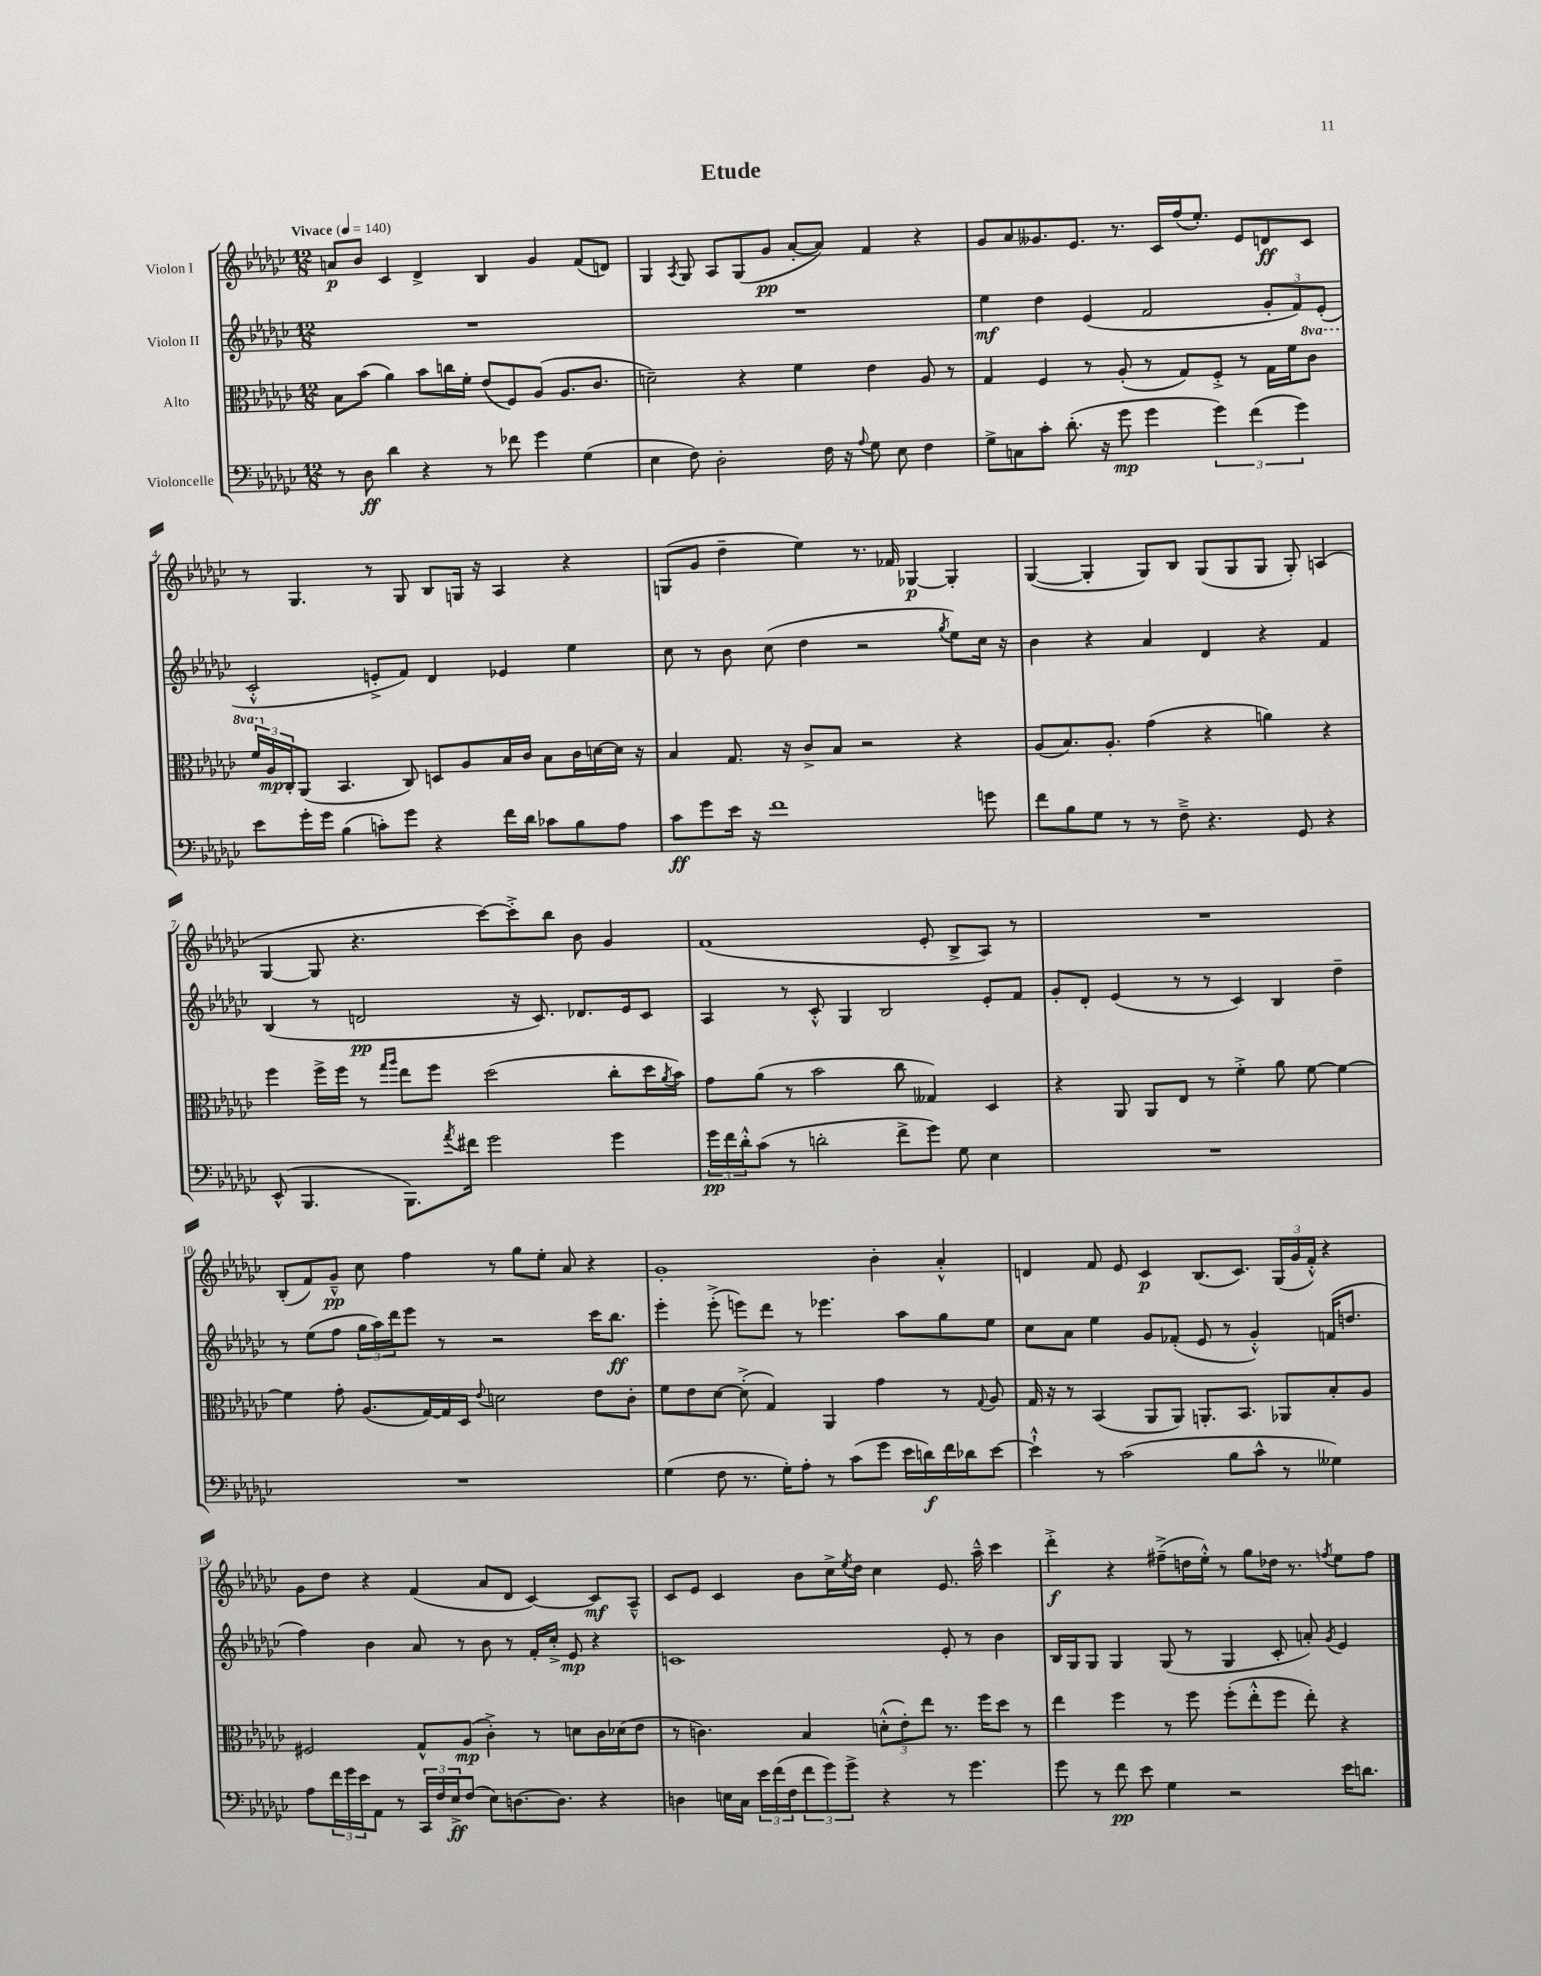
\header { title = "Etude" }
<<
\new StaffGroup <<
\new Staff = "s0" \with { instrumentName = "Violon I" } {
    \clef treble \key ges \major \numericTimeSignature \time 12/8 \tempo "Vivace" 4 = 140
    a'8\p bes'8 ces'4 des'4-> bes4 ges'4 f'8( d'8) |
    ges4 \acciaccatura { aes8 } ges8 aes8 ges8( ges'8\pp aes'8~-. aes'8) f'4 r4 |
    ges'8 aes'8 geses'8. ees'8. r8. ces'16 f''16( ees''8.-.) ees'8 d'8\ff ces'8 |
    r8 ges4. r8 ges8 bes8 g16 r16 aes4 r4 |
    g8( ges'8 des''4-- ees''4) r8. fes'16 ges4~\p ges4-. |
    ges4~( ges4-. ges8) bes8 ges8( ges8 ges8 ges8-.) a4( |
    ges4~ ges8 r4. ces'''8~) ces'''8-.-> bes''8 bes'8 ges'4 |
    f'1( ees'8-. bes8-> aes8) r8 |
    R1. |
    bes8-.( f'8) ges'8---^\pp ces''8 f''4 r8 ges''8 ees''8-. aes'8 r4 |
    ges'1-. bes'4-. aes'4-.-^ |
    d'4 f'8 ees'8 ces'4\p bes8.( ces'8.) \tuplet 3/2 { ges16( ges'16 f'16-.-^) } r4 |
    ges'8 des''8 r4 f'4( aes'8 des'8 ces'4~) ces'8\mf aes8---^ |
    ces'8 ees'8 ces'4 bes'8 ces''16-> \acciaccatura { ees''8 } des''16 ces''4 ees'8. aes''16---^ ces'''4 |
    des'''4-.->\f r4 fis''8--->( d''16 ees''16-.-^) r8 ges''8 des''16 r8. \acciaccatura { f''8 } ees''8 f''8 \bar "|." |
}
\new Staff = "s1" \with { instrumentName = "Violon II" } {
    \clef treble \key ges \major \numericTimeSignature \time 12/8
    R1. |
    R1. |
    ees''4\mf des''4 ees'4( f'2 \tuplet 3/2 { ges'8-. f'8) ees'8-.( } |
    ces'2-.-^ e'8-.-> f'8) des'4 ees'4 ees''4 |
    ces''8 r8 bes'8 ces''8( des''4 r2 \acciaccatura { ges''8 } ees''8) ces''16 r16 |
    bes'4 r4 aes'4 des'4 r4 f'4 |
    bes4( r8 d'2\pp r16 ces'8.) des'8. ees'16 ces'8 |
    aes4 r8 ces'8-.-^ ges4 bes2 ees'8-. f'8 |
    ges'8-. des'8-. ees'4( r8 r8 ces'4) bes4 des''4-- |
    r8 ees''8( f''8 \tuplet 3/2 { ges''16 aes''16) des'''16 } ees'''8 r8 r2 ces'''16 bes''8.\ff |
    ees'''4-. ees'''8-.->( e'''8) des'''8 r8 ees'''4. aes''8 ges''8 ees''8 |
    ces''8 aes'8 ees''4 ges'8 fes'8-.( ees'8 r8 ges'4-.-^) f'16( d''8. |
    f''4) bes'4 aes'8 r8 bes'8 r8 f'16-. ces''16-.-> ees'8\mp r4 |
    c'1 ees'8-. r8 bes'4 |
    bes16 ges16 ges8 ges4 ges8( r8 ges4 ces'8-. a'8-.) \acciaccatura { ges'8 } ees'4 \bar "|." |
}
\new Staff = "s2" \with { instrumentName = "Alto" } {
    \clef alto \key ges \major \numericTimeSignature \time 12/8 \set Staff.ottavationMarkups = #ottavation-simple-ordinals
    bes8 bes'8( aes'4) bes'8 c''16 f'16-. ees'8( f8) aes8( aes8. ces'8. |
    d'2--) r4 f'4 ees'4 aes8 r8 |
    ges4 f4 r8 aes8-.( r8 ges8) f8-.-> r8 ges16 f'16 \ottava #1 ces''8 |
    \tuplet 3/2 { f''16 \ottava #0 aes16\mp ces16-. } aes,8( bes,4. ces8) d8 aes8 bes16 ces'16 bes8 ces'16 d'16~ d'16 r16 |
    bes4 ges8. r16 ces'8-> bes8 r2 r4 |
    aes8( bes8.) aes8.-. ges'4( r4 a'4) r4 |
    f''4 f''16-> f''16 r8 \grace { ges''16 aes''16 } ees''8 f''8 des''2( ces''8-. des''16 \acciaccatura { aes'8 } bes'16) |
    ges'8 aes'8( r8 bes'2 ces''8 geses4) des4 |
    r4 aes,8 aes,8 ees8 r8 f'4-.-> aes'8 f'8~ f'4~ |
    f'4 ges'8-. aes8.( ges16~) ges16 des16 \appoggiatura { ees'8 } d'2 ees'8 ces'8-. |
    f'8 ees'8 des'8~ des'8-.->( ges4) aes,4 ges'4 r8 \appoggiatura { ges8 } aes8 |
    ges16 r16 r8 bes,4( aes,8 aes,8) a,8.-. bes,8. aes,8 bes8-. aes8 |
    fis2 ges8-^ aes8\mp( ces'4-.->) r8 d'8 ces'16 des'16( ees'8 |
    r8 c'4.) bes4 \tuplet 3/2 { d'8-.-^( ees'8-.) ees''8 } r8. f''16 des''8 r8 |
    ees''4 f''4 r8 f''8 f''8-.( ees''8-.-^ f''8 ees''8-.) r4 \bar "|." |
}
\new Staff = "s3" \with { instrumentName = "Violoncelle" } {
    \clef bass \key ges \major \numericTimeSignature \time 12/8
    r8 des8\ff des'4 r4 r8 fes'8 ges'4 ges4( |
    ees4 f8) des2-. f16 r16 \appoggiatura { aes8 } ges8 ees8 f4 |
    ges8-> c8 ces'8-. des'8.-.( r16 ges'8\mp ges'4 \tuplet 3/2 { ges'4) f'4( ges'4) } |
    ees'8 ges'16-. ges'16 bes4( c'8-.) ges'8 r4 f'16 des'16 ces'8 bes8 aes8 |
    ces'8\ff ges'8 ees'16 r16 f'1 g'8 |
    f'8 bes8 ges8 r8 r8 f8---> r4. ges,8 r4 |
    ees,8-^( bes,,4. bes,,8.) \acciaccatura { aes'8 } fis'16 ges'2 ges'4 |
    \tuplet 3/2 { ges'16\pp f'16 des'16-.-^ } ces'8( r8 d'2-. f'8-> ges'8) ges8 ees4 |
    R1. |
    R1. |
    ges4( f8 r8. ges16-.) aes8-. r8 ces'8( ges'8 ees'16 d'16\f) f'16 des'16 ees'8~ |
    ees'4-!-^ r8 ces'2( bes8 ces'8-^ r8 geses4) |
    aes8 \tuplet 3/2 { f'16 ges'16 ees'16 } aes,8 r8 \tuplet 3/2 { ces,16 f16 ees16->\ff } f8( ees8) d8.~ d8. r4 |
    d4 e16 ces16 \tuplet 3/2 { ees'16 f'16( f16 } \tuplet 3/2 { f'8 ges'8) ges'8-> } r4 r8 ges'4. |
    ges'8 r8 f'8\pp ees'8 ges4 r2 ees'16 d'8. \bar "|." |
}
>>
>>
